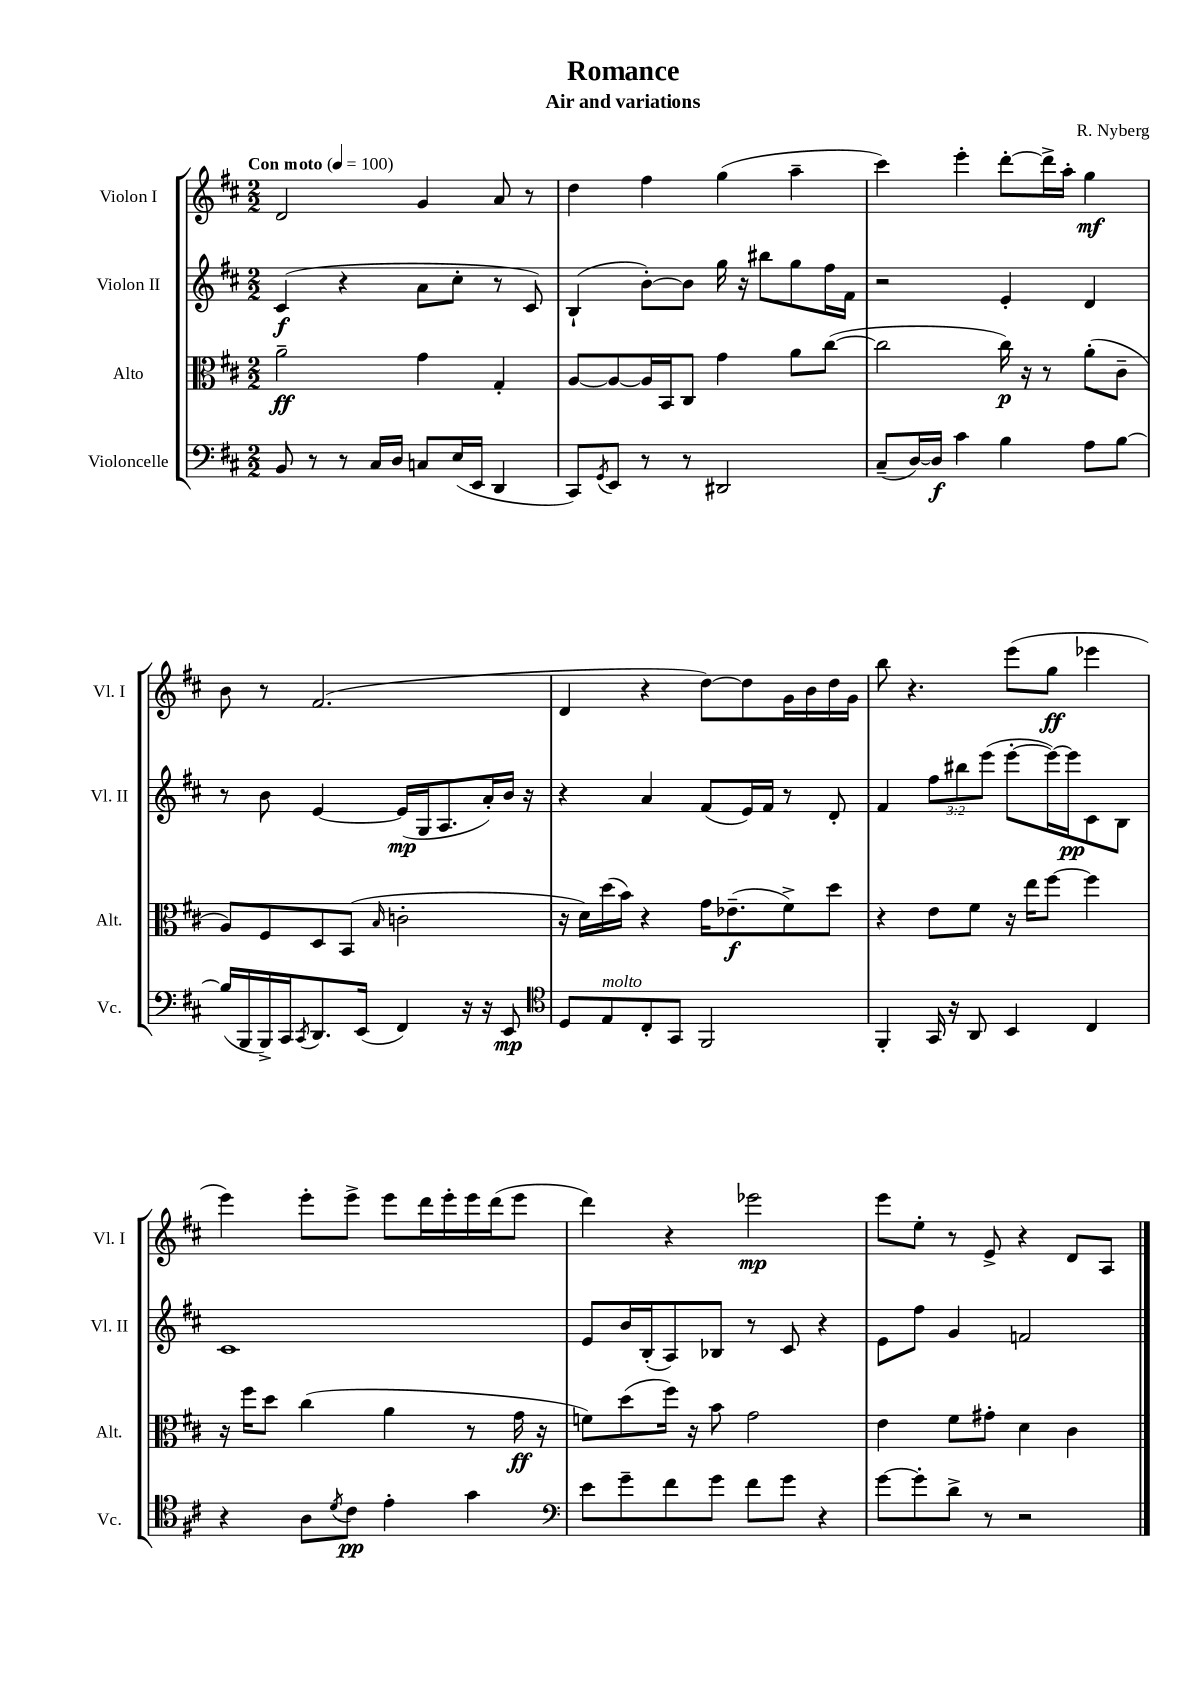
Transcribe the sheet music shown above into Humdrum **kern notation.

**kern	**dynam	**kern	**dynam	**kern	**dynam	**kern	**dynam
*part4	*part4	*part3	*part3	*part2	*part2	*part1	*part1
*staff4	*staff4	*staff3	*staff3	*staff2	*staff2	*staff1	*staff1
*I"Violoncelle	*	*I"Alto	*	*I"Violon II	*	*I"Violon I	*
*I'Vc.	*	*I'Alt.	*	*I'Vl. II	*	*I'Vl. I	*
*clefF4	*	*clefC3	*	*clefG2	*	*clefG2	*
*k[f#c#]	*	*k[f#c#]	*	*k[f#c#]	*	*k[f#c#]	*
*M2/2	*	*M2/2	*	*M2/2	*	*M2/2	*
*MM100	*	*MM100	*	*MM100	*	*MM100	*
=1	=1	=1	=1	=1	=1	=1	=1
!	!	!	!	!	!	!LO:TX:a:B:t=Con moto	!
8BB/	.	2a~\	ff	(4c#/	f	2d/	.
8r	.	.	.	.	.	.	.
8r	.	.	.	4r	.	.	.
16C#/LL	.	.	.	.	.	.	.
16D/JJ	.	.	.	.	.	.	.
8Cn/L	.	4g\	.	8a\L	.	4g/	.
(16E/L	.	.	.	8cc#'\J	.	.	.
16EE/JJ	.	.	.	.	.	.	.
4DD/	.	4G'/	.	8r	.	8a/	.
.	.	.	.	8c#/)	.	8r	.
=2	=2	=2	=2	=2	=2	=2	=2
8CC#/L)	.	[8A/L	.	(4B`/	.	4dd\	.
8qGG/	.	.	.	.	.	.	.
8EE/J	.	8A/_	.	.	.	.	.
8r	.	16A/L]	.	[8b'\L)	.	4ff#\	.
.	.	16BB/J	.	.	.	.	.
8r	.	8C#/J	.	8b\J]	.	.	.
2DD#X/	.	4g\	.	16gg\	.	(4gg\	.
.	.	.	.	16r	.	.	.
.	.	.	.	8bb#X\L	.	.	.
.	.	8a\L	.	8gg\	.	4aa~\	.
.	.	([8cc#\J	.	16ff#\L	.	.	.
.	.	.	.	16f#\JJ	.	.	.
=3	=3	=3	=3	=3	=3	=3	=3
(8C#~/L	.	2cc#\]	.	2r	.	4ccc#\)	.
[16D/L)	.	.	.	.	.	.	.
16D/JJ]	f	.	.	.	.	.	.
4c#\	.	.	.	.	.	4eee'\	.
4B\	.	16cc#\)	p	4e'/	.	[8ddd'\L	.
.	.	16r	.	.	.	.	.
.	.	8r	.	.	.	16ddd^\L]	.
.	.	.	.	.	.	16aa'\JJ	.
8A\L	.	(8a'\L	.	4d/	.	4gg\	mf
[8B\J	.	8c#~\J	.	.	.	.	.
!!LO:LB:g=z
=4	=4	=4	=4	=4	=4	=4	=4
(16B/LL]	.	8A/L)	.	8r	.	8b\	.
16BBB/	.	.	.	.	.	.	.
16BBB^/)	.	8F#/	.	8b\	.	8r	.
16CC#/J	.	.	.	.	.	.	.
8qCC#/	.	.	.	.	.	.	.
8.DD/	.	8D/	.	[4e/	.	(2.f#/	.
.	.	(8BB/J	.	.	.	.	.
(16EE/Jk	.	.	.	.	.	.	.
.	.	16qqB/	.	.	.	.	.
4FF#/)	.	2cn'\	.	(16e/LL]	mp	.	.
.	.	.	.	16G/J	.	.	.
.	.	.	.	8.A/	.	.	.
16r	.	.	.	.	.	.	.
16r	.	.	.	16a'/L)	.	.	.
8EE/	mp	.	.	16b/JJ	.	.	.
.	.	.	.	16r	.	.	.
=5	=5	=5	=5	=5	=5	=5	=5
*clefC4	*	*	*	*	*	*	*
8D/L	.	16r	.	4r	.	4d/	.
.	.	16d\LL)	.	.	.	.	.
!LO:TX:a:i:t=molto	!	!	!	!	!	!	!
8E/	.	(16dd\	.	.	.	.	.
.	.	16b\JJ)	.	.	.	.	.
8C#'/	.	4r	.	4a/	.	4r	.
8GG/J	.	.	.	.	.	.	.
2FF#/	.	16g\KL	.	(8f#/L	.	[8dd\L)	.
.	.	(8.e-X~\	f	.	.	.	.
.	.	.	.	16e/L)	.	8dd\]	.
.	.	.	.	16f#/JJ	.	.	.
.	.	8f#^\)	.	8r	.	16g\L	.
.	.	.	.	.	.	16b\	.
.	.	8dd\J	.	8d'/	.	16dd\	.
.	.	.	.	.	.	16g\JJ	.
=6	=6	=6	=6	=6	=6	=6	=6
4FF#'/	.	4r	.	4f#/	.	8bb\	.
.	.	.	.	.	.	4.r	.
16GG/	.	8e\L	.	12ff#\L	.	.	.
16r	.	.	.	.	.	.	.
.	.	.	.	12bb#X\	.	.	.
8AA/	.	8f#\J	.	.	.	.	.
.	.	.	.	(12eee\J	.	.	.
4BB/	.	16r	.	[8eee'\L	.	(8eee\L	.
.	.	16ee\KL	.	.	.	.	.
.	.	[8ff#\J	.	16eee\L_)	.	8gg\J	ff
.	.	.	.	16eee\J]	pp	.	.
4C#/	.	4ff#\]	.	8c#\	.	4eee-X\	.
.	.	.	.	8B\J	.	.	.
!!LO:LB:g=z
=7	=7	=7	=7	=7	=7	=7	=7
4r	.	16r	.	1c#	.	4eee\)	.
.	.	16ff#\KL	.	.	.	.	.
.	.	8dd\J	.	.	.	.	.
8A\L	.	(4cc#\	.	.	.	8eee'\L	.
8qd/	.	.	.	.	.	.	.
8c#\J	pp	.	.	.	.	8eee^\J	.
4e'\	.	4a\	.	.	.	8eee\L	.
.	.	.	.	.	.	16ddd\L	.
.	.	.	.	.	.	16eee'\	.
4g\	.	8r	.	.	.	16eee\	.
.	.	.	.	.	.	(16ddd\J	.
.	.	16g\	ff	.	.	8eee\J	.
.	.	16r	.	.	.	.	.
=8	=8	=8	=8	=8	=8	=8	=8
*clefF4	*	*	*	*	*	*	*
8e\L	.	8fn\L)	.	8e/L	.	4ddd\)	.
8g~\	.	(8dd\	.	16b/L	.	.	.
.	.	.	.	(16B'/J	.	.	.
8f#\	.	16ff#\Jk)	.	8A/)	.	4r	.
.	.	16r	.	.	.	.	.
8g\J	.	8b\	.	8B-X/J	.	.	.
8f#\L	.	2g\	.	8r	.	2eee-X\	mp
8g\J	.	.	.	8c#/	.	.	.
4r	.	.	.	4r	.	.	.
=9	=9	=9	=9	=9	=9	=9	=9
[8g\L	.	4e\	.	8e\L	.	8eee\L	.
8g'\]	.	.	.	8ff#\J	.	8ee'\J	.
8d^\J	.	8f#\L	.	4g/	.	8r	.
8r	.	8g#X'\J	.	.	.	8e^/	.
2r	.	4d\	.	2fn/	.	4r	.
.	.	4c#\	.	.	.	8d/L	.
.	.	.	.	.	.	8A/J	.
==	==	==	==	==	==	==	==
*-	*-	*-	*-	*-	*-	*-	*-
